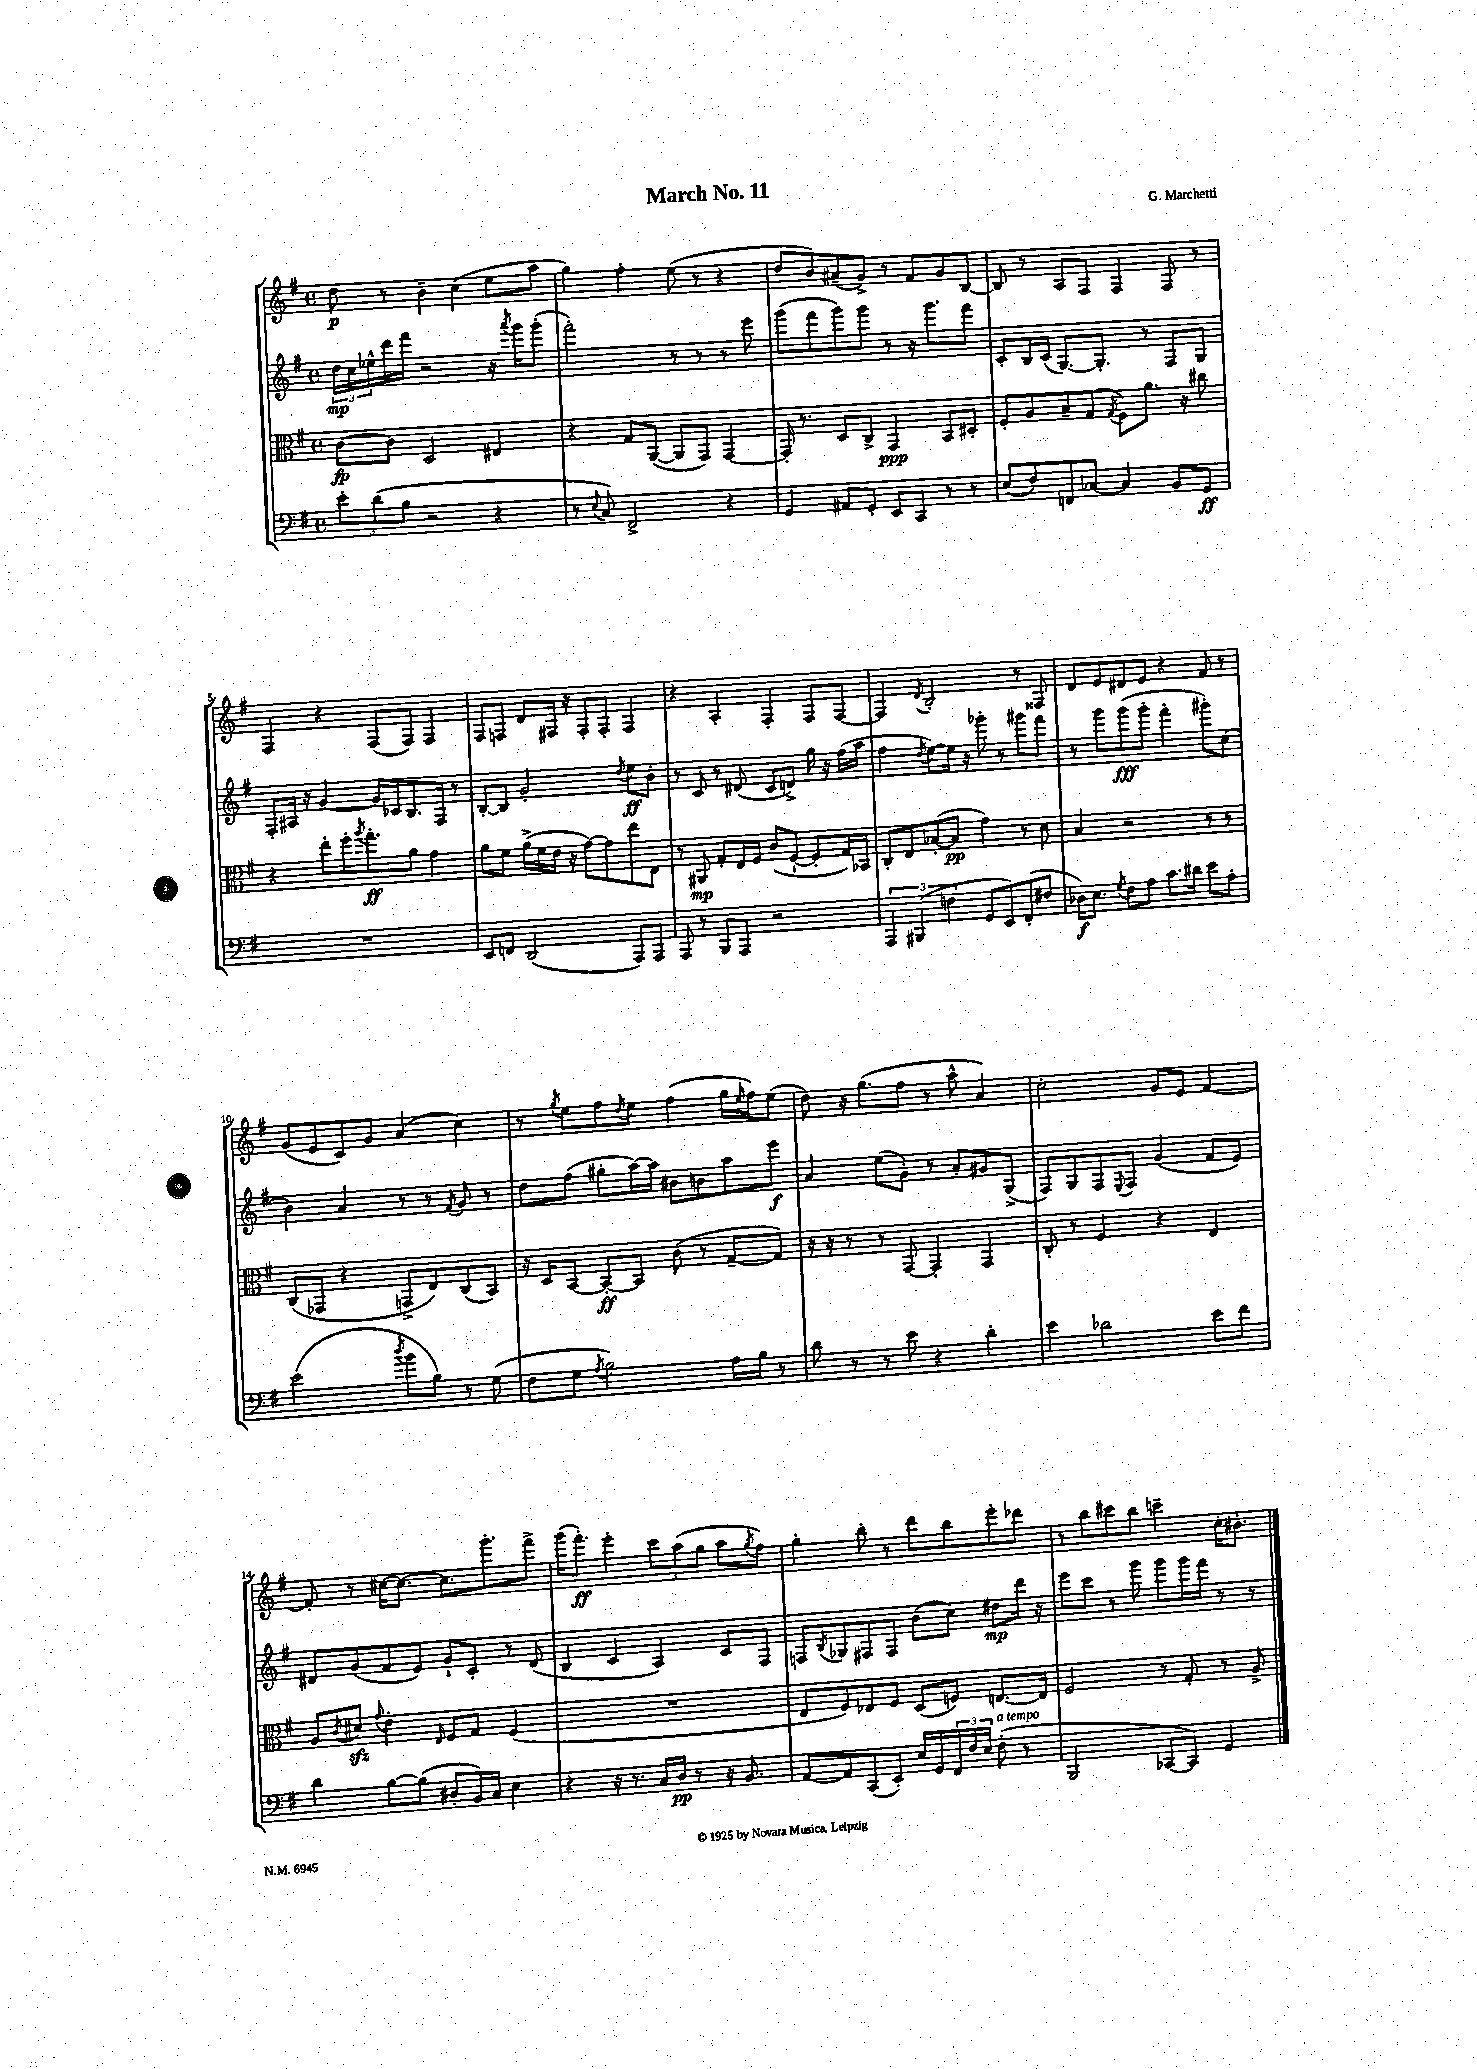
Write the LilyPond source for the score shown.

\header { title = "March No. 11" composer = "G. Marchetti" }
<<
\new StaffGroup <<
\new Staff = "s0" {
    \clef treble \key g \major \defaultTimeSignature \time 4/4
    d''8\p r8 b'4-- c''4( e''8 a''8 |
    g''4) fis''4-. e''8( r8 r4 |
    d''8 b'8) ais'8--( g'8->) r8 fis'8 g'8 b8~ |
    b8 r8 a8 fis8 fis4 fis8 r8 |
    fis4 r4 fis8( fis8) fis4 |
    fis8 f8 d'8 fis16 r16 fis8-. fis8-. fis4 |
    r4 a4-. fis4-. fis8 fis8~ |
    fis4 \acciaccatura { d'8 } b2-. r8 fisis8 |
    d'8 e'8 dis'8 e'8 r4 fis'8 r8 |
    g'8( e'8 c'8) g'8 a'4( c''4) |
    r8 \acciaccatura { g''8 } e''8 fis''8 \acciaccatura { d''8 } e''8 fis''4( g''16 \grace { e''16 } fis''16) e''8( |
    d''8) r16 g''8.( fis''8 r8 a''8-^ a'4) |
    c''2-. g'8 e'8 fis'4~ |
    fis'8-. r8 cis''16~ cis''8.~ cis''8. g'''8.-. fis'''8-> |
    g'''16( fis'''8.-.\ff) e'''4-. \tuplet 3/2 { c'''8 a''8( g''8 } a''8 \acciaccatura { g''8 } fis''8) |
    g''4-. b''8-. r8 d'''8 b''8 e'''8-. des'''8 |
    r8 b''8 cis'''8 b''8 c'''4-- c''16-. bis'8.-. \bar "|." |
}
\new Staff = "s1" {
    \clef treble \key g \major \defaultTimeSignature \time 4/4
    \tuplet 3/2 { d''16\mp c''16 ees''16-^ } d'''16 fis'''16 r2 r16 \acciaccatura { a'''8 } g'''16 g'''8-.( |
    fis'''2-.) r8 r8 r8 e'''8 |
    g'''8( fis'''8 g'''8) g'''8 r8 r16 g'''8. fis'''8 |
    c'8-. b16 c'16( g8.~) g8.-. r8 fis8 g8 |
    fis8-. ais16 r16 g'4~ g'16 ces'16 b8. fis16 r8 |
    b8~-. b8 g'2-. \acciaccatura { d''8 } e''8\ff b'8-. |
    r8 c'8 r8 dis'8( c'8 d'8->) g''16 r16 fis''16( a''16 |
    fis''4 \acciaccatura { d''8 } e''8~) e''16 r16 ges'''8-. r8 gis'''8 fis'''8 |
    r8 g'''8 g'''8\fff( g'''8-. fis'''4-. gis'''8-.) c''8( |
    b'4) a'4 r8 r8 \acciaccatura { fis'8 } g'8 r8 |
    d''8 fis''8( gis''8-. a''16~) a''16 bis'8 b'8 a''8 e'''8\f |
    a'4 e''8( g'8-.) r8 a'8-. gis'8 g8->( |
    fis8) g8 fis8 \appoggiatura { e8 } fis8 g'4( fis'8 e'8) |
    dis'8 g'8( fis'8 e'8) g'8-! c'8-. r8 dis'8( |
    b4 c'4 a4) c'8 fis8 |
    f8 \acciaccatura { b8 } ges8 fis8 fis8 b'8( c''8) dis''8\mp d'''16 r16 |
    e'''8 c'''8 r8 g'''8 g'''8 g'''16 fis'''16 r8 r8 \bar "|." |
}
\new Staff = "s2" {
    \clef alto \key g \major \defaultTimeSignature \time 4/4
    c'8~\fp c'8 d2 eis4 |
    r4 g8 a,8~( a,8 g,8) g,4~ |
    g,16-. r8. d8 c8-> g,4\ppp b,8 dis8-. |
    fis8-. a8 b8-- g8( \acciaccatura { g8 } fis8) a'8. r16 cis''8 |
    r4 e''8-. fis''16-. \acciaccatura { a''8 } g''8.-.\ff a'8 g'4 |
    a'8 fis'8 a'16->( fis'16 e'16 r16 g'8~) g'8 e''8 e8 |
    r8 ais,8\mp g8-. e16 fis16 c'8( fis8~-! fis8-. g16) bes,16 |
    c8-. e8 bes8~-.( bes8\pp g'4) r8 d'8 |
    b4 r2 r8 r8 |
    c8( ges,8 r4 g,8-> e8) c8( b,8) |
    r16 d16 b,8~ b,8~-.\ff b,8 c'8( r8 g8~-- g8) |
    r16 r16 r8 r8 g,8~ g,4-. g,4 |
    c8-. r8 fis4 r4 e4 |
    a8 \acciaccatura { c'8 } dis'8\sfz \appoggiatura { g'8 } e'4-. \grace { e16 } fis8 g8 fis4( |
    R1 |
    e8 fis8) ees8 fis8 d8( f8) e8.~ e16 |
    fis2 r8 g8-. r8 a8-> \bar "|." |
}
\new Staff = "s3" {
    \clef bass \key g \major \defaultTimeSignature \time 4/4
    \tuplet 3/2 { e'8-. d'8( b8 } r2 r4 |
    r8 \appoggiatura { e8 } c8) fis,2-> r4 |
    g,4 ais,8 g,8-. e,8 c,8 r8 r8 |
    e8( fis8) f,8 ces8~ ces4 b,8 g,8\ff |
    R1 |
    e,8 f,8 d,2( a,,8) a,,8 |
    a,,8 r8 b,,8 a,,8 r2 |
    \tuplet 3/2 { a,,4 bis,,4( f4 } g,8 e,8) fis,8-.( fis8 |
    des16\f) e8. \acciaccatura { g8 } fis8 a8 c'8. dis'16 e'8 a8-. |
    e'2( \acciaccatura { d''8 } b'8 b8) r8 g8( |
    fis8 g8 \acciaccatura { a8 } b2) a16 b16 r8 |
    d'8 r8 r8 e'8 r4 d'4-. |
    e'4 des'2 e'8 fis'8 |
    d'4 b8~ b8( dis8-. b,16) c16 e4 |
    r4 r16 r8. c16 d16\pp r8 r16 b,8. |
    a,8~ a,8 c,8( e,8-.) e16 g,16 \tuplet 3/2 { fis,16 fis16 e16 } fis8-.^\markup { \italic "a tempo" }( r8 |
    b,,2 ces,8~ ces,8) g,4 \bar "|." |
}
>>
>>
